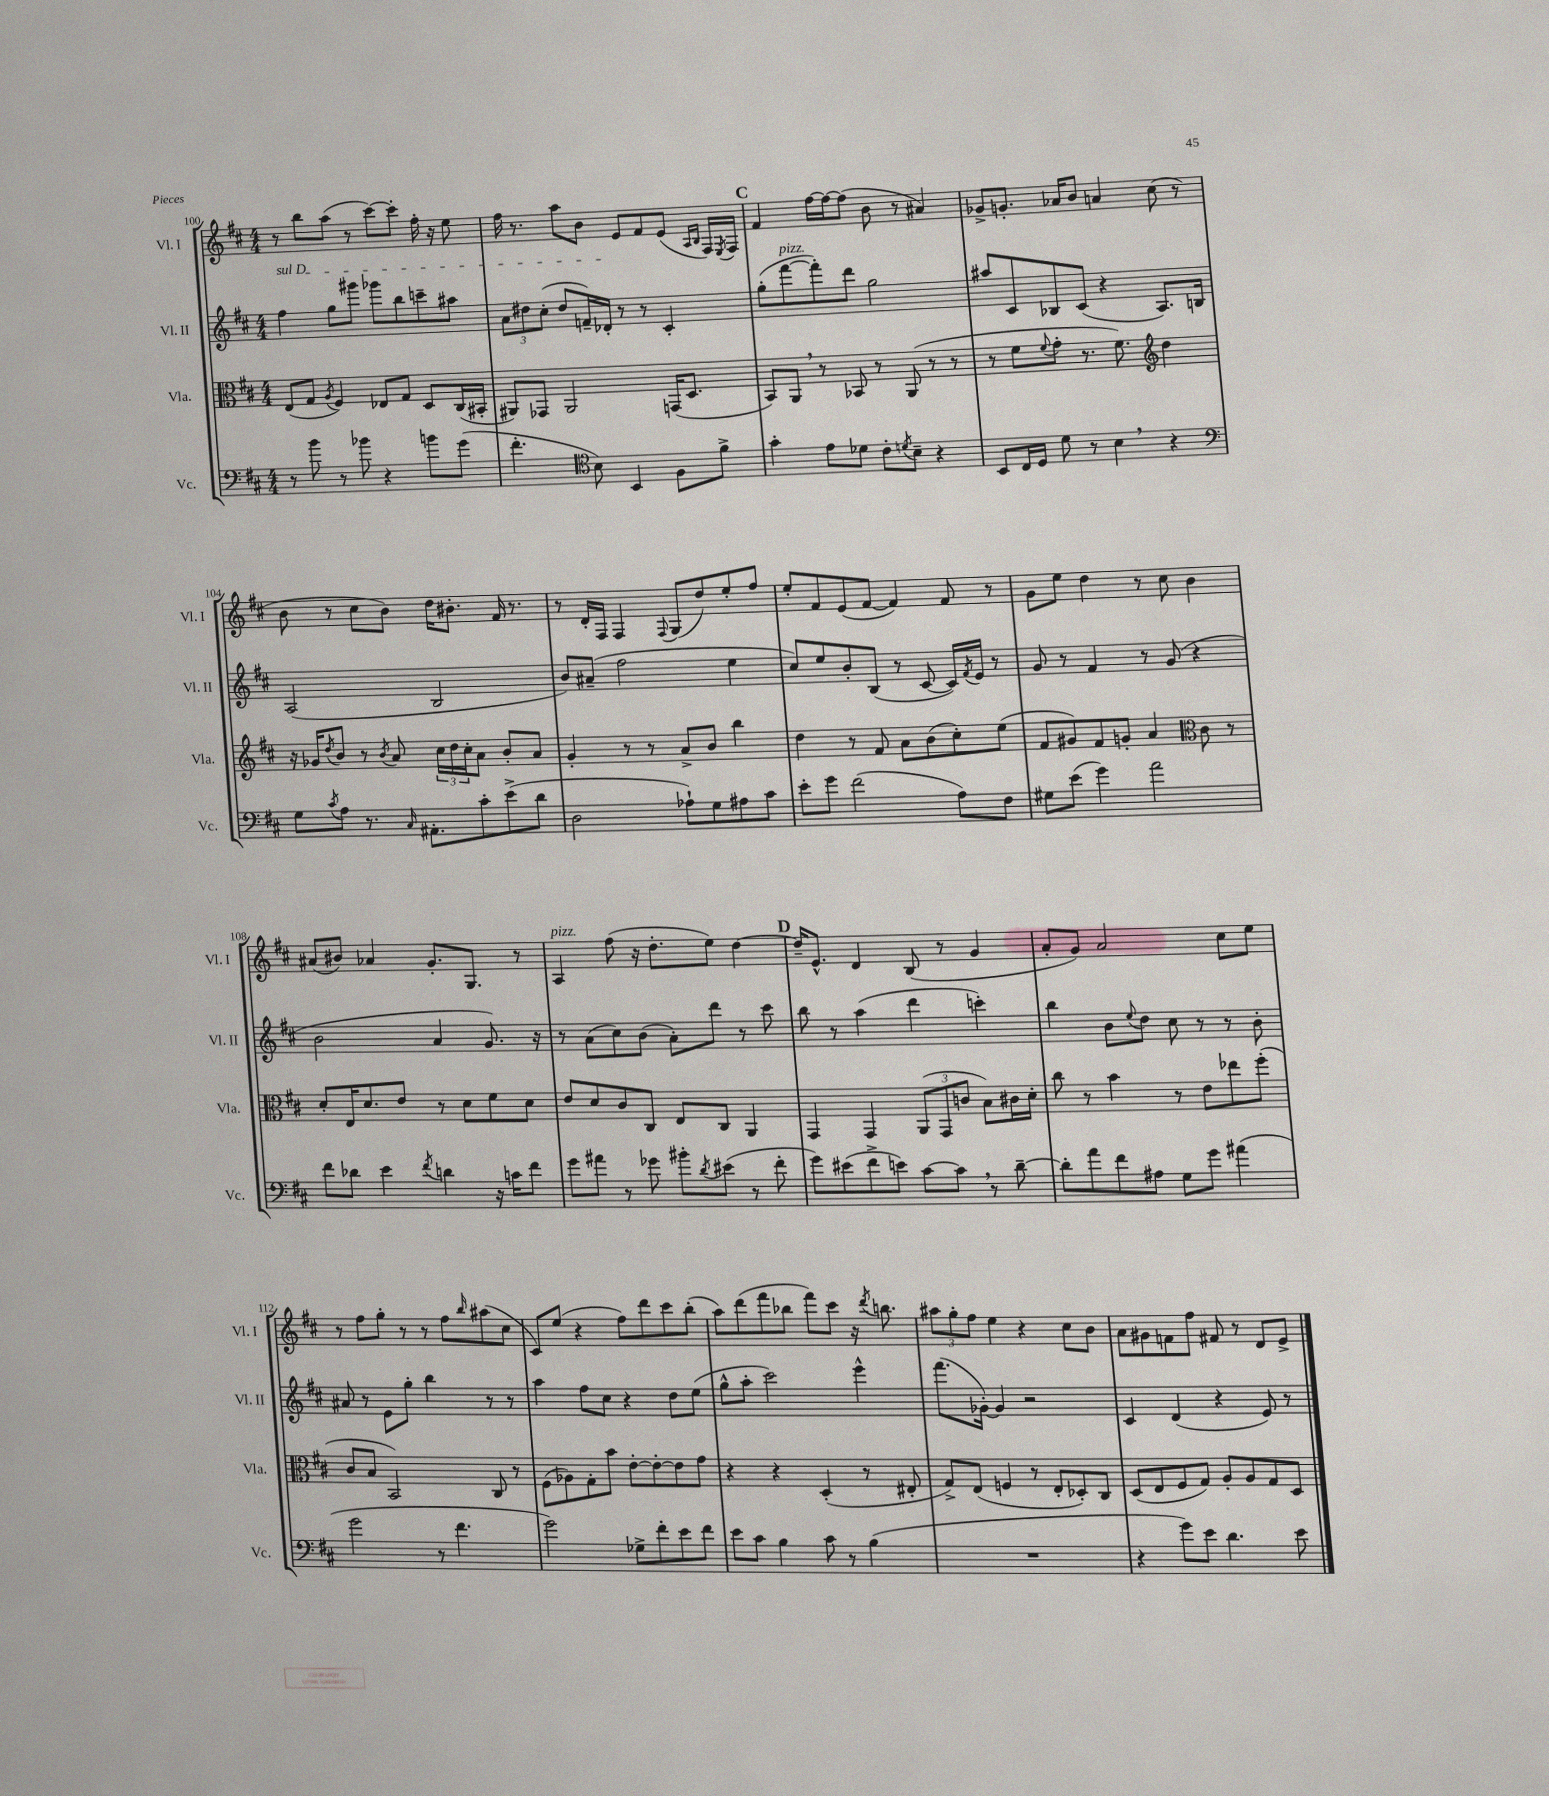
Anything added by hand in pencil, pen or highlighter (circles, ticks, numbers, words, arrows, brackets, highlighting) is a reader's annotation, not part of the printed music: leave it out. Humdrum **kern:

**kern	**kern	**kern	**kern
*staff4	*staff3	*staff2	*staff1
*clefF4	*clefC3	*clefG2	*clefG2
*k[f#c#]	*k[f#c#]	*k[f#c#]	*k[f#c#]
*M4/4	*M4/4	*M4/4	*M4/4
8r	(8E	4ff#	8r
8b	8G	.	8bb
.	8qA	.	.
8r	4F#)	8gg	(8aa
8b-	.	8ggg#	8r
4r	8E-	8ggg-	[8ccc#)
.	8G	8bb	8ccc#']
8b	8D	8ccc~	16ff#'
.	.	.	16r
(8g	(16C#	8aa#	8ee
.	16BB#'	.	.
=	=	=	=
4.f#'	8AA#)	12a	16ff#
.	.	.	8.r
.	.	12dd#	.
.	8GG-	.	.
.	.	(12cc#'	.
.	2AA#	8dd#	8aa
*clefC4	*	*	*
8B)	.	16f~)	8b
.	.	16d-'	.
4BB	.	8r	8e
.	.	8r	8f#
8F#	(16GG	4c#'	(8e
.	8.D	.	.
.	.	.	16qqA
.	.	.	16qqB
8f#^	.	.	16F#)
.	.	.	8qE
.	.	.	16F#
=	=	=	=
4g'	8BB)	(8gg'	4f#
.	8AA	[8fff#	.
8e	8r	8fff#'])	[16ff#
.	.	.	16ff#_
8d-	8BB-	8ddd	(8ff#]
8c#'	8r	2gg	8b
8qd	.	.	.
8B~	(8AA	.	8r
4r	8r	.	4a#)
.	8r	.	.
=	=	=	=
8BB	8r	8aa#	8g-^
16C#	8f#	8c#	8.g'
16D	.	.	.
.	8qqf#	.	.
8d	8g'	8B-	.
.	.	.	16a-
8r	8.r	(8c#	8b
4B	.	4r	4a
.	8.f#)	.	.
*	*clefG2	*	*
4r	4dd	8.A)	(8cc#
.	.	.	8r
.	.	16B	.
=	=	=	=
*clefF4	*	*	*
8G	16r	(2A	8b
.	16g-	.	.
8qc#	8qdd	.	.
8A	8b	.	8r
8.r	8r	.	8cc#
.	8qb	.	.
.	8a	.	8b)
16qqC#	.	.	.
8.AA#'	.	.	.
.	24cc#	2B	16dd
.	24dd	.	.
.	.	.	8.b#'
.	24cc#'	.	.
8c#'	8a	.	.
(8e^	8b'	.	16f#
.	.	.	8.r
8d	8a	.	.
=	=	=	=
2D	4g'	8b)	8r
.	.	(8a#~	16d'
.	.	.	16F#
.	8r	2ff#	4F#
.	8r	.	.
.	.	.	8qqF#
8A-`)	8a^	.	(8G
8G	8b	.	8dd)
8A#	4bb	4ee	8ee'
8c#	.	.	8ff#
=	=	=	=
8e'	4dd	8cc#)	8ee'
8g	.	8ee	8f#
(2f#	8r	8b'	(8e
.	8f#	(8B	[8f#
.	8a	8r	4f#])
.	(8b	[8c#	.
8A)	8cc#')	16c#])	8f#
.	.	8qf#	.
.	.	16e	.
8F#	(8ee	8r	8r
=	=	=	=
8G#	8f#	8g	8g
(8e	8g#)	8r	8ee
4g)	8f#	4f#	4dd
.	8g'	.	.
2a	4a	8r	8r
.	.	(8g	8cc#
*	*clefC3	*	*
.	8c#	4r	4b
.	8r	.	.
=	=	=	=
8f#	8d'	2b	(8a#
8d-	16E	.	8b#)
.	8.d	.	.
4e	.	.	4a-
.	8e	.	.
8qf#	.	.	.
4d	8r	4a	8.g'
.	8d	.	.
.	.	.	8.G
16r	8f#	8.g)	.
16c	.	.	.
8f#	8d	.	8r
.	.	16r	.
=	=	=	=
8g	8e	8r	4A
8a#	8d	(8a	.
8r	8c#	8cc#)	(8ff#
8g-	8C#	(8b	16r
.	.	.	8.dd'
8b#'	8E	8a')	.
8qd	.	.	.
(8e#	8C#	8ddd	8ee)
8r	4AA	8r	[4dd
8f#'	.	8ccc#	.
=	=	=	=
8g)	4GG	8bb	16dd~]
.	.	.	8.e^^
(8e#	.	8r	.
8f#^	4GG	(4aa	4d
8e)	.	.	.
[8c#	(12AA	4ddd	(8B
.	12GG	.	.
8c#]	.	.	8r
.	12c	.	.
8r	8B)	4ccc')	4g
[8d~	16c#	.	.
.	16d'	.	.
=	=	=	=
8d']	8cc#	4bb	8a'
8a	8r	.	8g)
8f#	4b	8b	2a
.	.	8qqee	.
8A#	.	8dd	.
8G	8r	8cc#	.
8g	8e	8r	.
(4a#	8ee-	8r	8cc#
.	(8ff#'	8b'	8ee
=	=	=	=
2g	8c#	8a#	8r
.	8B	8r	8ff#
.	2BB)	8e	8gg'
.	.	8gg'	8r
8r	.	4bb	8r
4.f#	.	.	8ff#
.	.	.	16qqbb
.	8C#	8r	(8aa#
.	8r	8r	8cc#
=	=	=	=
2g)	(8F#	4aa	8c#)
.	8A-)	.	(8ee
.	8G'	8ff#	4r
.	8b	8cc#	.
8G-^	[8e'	4r	8ff#)
8f#'	8e'_	.	8ddd
8e	8e]	8dd	8ccc#
8f#	8g	(8ee	(8bb'
=	=	=	=
8e	4r	8gg^^	8aa)
8c#	.	8aa'	(8ddd
4B	4r	2ccc#)	8fff#
.	.	.	8bb-
8c#	(4D'	.	8fff#)
8r	.	.	8ccc#
(4B	8r	4eee^^	16r
.	.	.	8qddd
.	.	.	8.bb
.	8E#'	.	.
=	=	=	=
1r	8G^)	(8.fff#	12aa#
.	.	.	12gg'
.	(8E	.	.
.	.	.	12ff#
.	.	[16g-')	.
.	4F	4g-]	4ee
.	8r	2r	4r
.	8E'	.	.
.	8D-')	.	8cc#
.	8C#	.	8b
=	=	=	=
4r	(8D	4c#	8a
.	8E	.	8g#
8g)	8F#	(4d	8f
8e	8G)	.	8ff#
4.d	8A'	4r	8f#
.	8A	.	8r
.	8G	8e)	8d
8e	8D	8r	8e^
==	==	==	==
*-	*-	*-	*-
